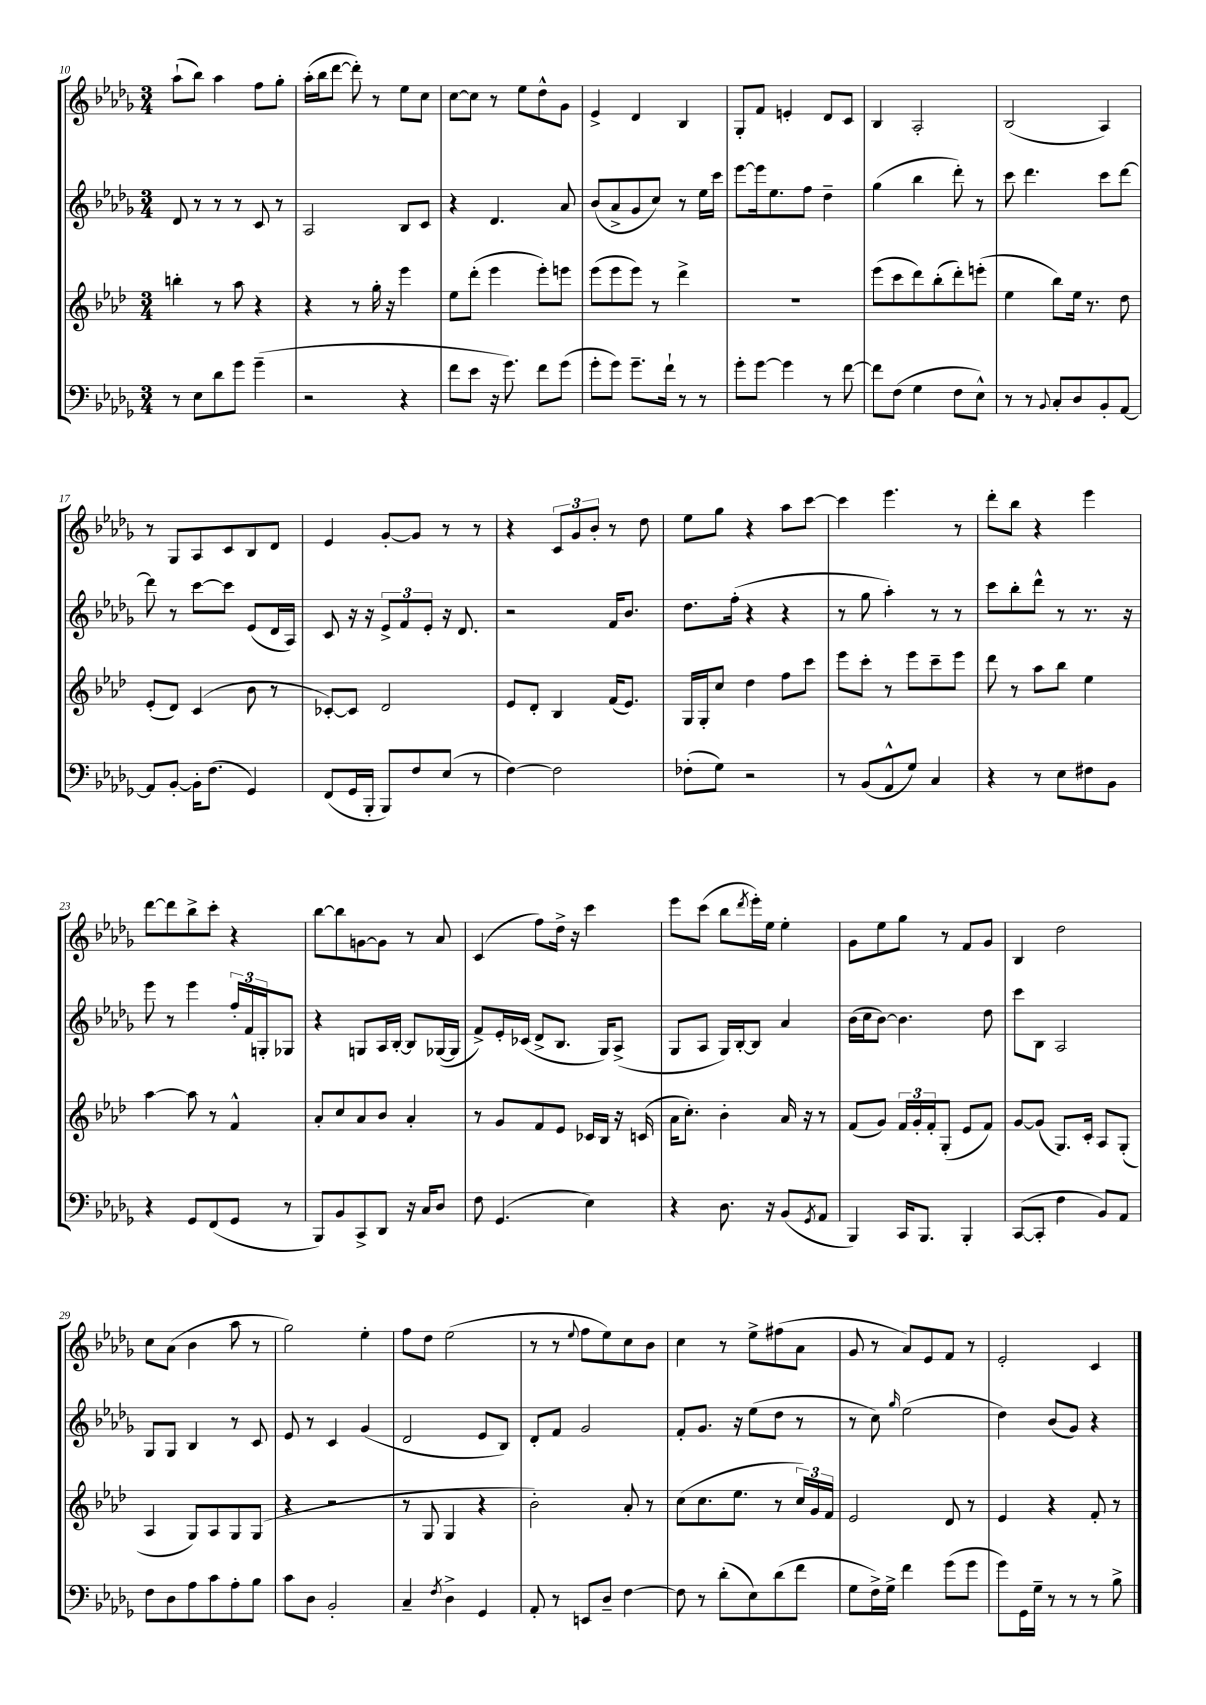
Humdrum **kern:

**kern	**kern	**kern	**kern
*staff4	*staff3	*staff2	*staff1
*clefF4	*clefG2	*clefG2	*clefG2
*k[b-e-a-d-g-]	*k[b-e-a-d-]	*k[b-e-a-d-g-]	*k[b-e-a-d-g-]
*M3/4	*M3/4	*M3/4	*M3/4
8r	4bb'	8d-	(8aa-`
8E-	.	8r	8bb-)
8d-	8r	8r	4aa-
8g-	8aa-	8r	.
(4g-~	4r	8c	8ff
.	.	8r	8gg-'
=	=	=	=
2r	4r	2A-	(16aa-'
.	.	.	16bb-
.	.	.	[8ddd-
.	8r	.	8ddd-'])
.	16gg'	.	8r
.	16r	.	.
4r	4eee-	8B-	8ee-
.	.	8c	8cc
=	=	=	=
8f	8ee-	4r	[8cc
8e-	(8ddd-'	.	8cc]
16r	4eee-	4.d-	8r
8.g-)	.	.	.
.	.	.	8ee-
8f	8eee-')	.	8dd-^^
(8g-	8eee	8a-	8g-
=	=	=	=
8g-'	(8eee-	(8b-	4e-^
8g-)	8eee-	8a-^	.
8.g-~	8eee-)	8g-	4d-
.	8r	8cc)	.
16f`	.	.	.
8r	4ddd-^	8r	4B-
8r	.	16ee-	.
.	.	16ccc	.
=	=	=	=
8g-'	2.r	[8eee-	8G-'
[8g-	.	16eee-]	8f
.	.	8.ee-	.
4g-]	.	.	4e'
.	.	8ff	.
8r	.	4dd-~	8d-
[8f	.	.	8c
=	=	=	=
8f]	(8eee-	(4gg-	4B-
(8F	8ccc	.	.
4G-	8ddd-)	4bb-	2A-'
.	(8bb-'	.	.
8F	8ddd-')	8ddd-')	.
8E-^^)	(8eee'	8r	.
=	=	=	=
8r	4ee-	8ccc	(2B-
8r	.	4.ddd-	.
8qqBB-	.	.	.
8C'	8bb-)	.	.
8D-	16ee-	.	.
.	8.r	.	.
8BB-'	.	8ccc	4A-)
[8AA-	8dd-	[8ddd-	.
=	=	=	=
8AA-]	(8e-'	8ddd-]	8r
[8BB-'	8d-)	8r	8G-
16BB-']	(4c	[8ccc	8A-
(8.F	.	.	.
.	.	8ccc]	8c
4GG-)	8b-	(8e-	8B-
.	8r	16d-	8d-
.	.	16A-)	.
=	=	=	=
(8FF	[8c-')	8c	4e-
16GG-	8c-]	16r	.
16BBB-'	.	16r	.
8BBB-)	2d-	12e-^	[8g-'
.	.	12f	.
8F	.	.	8g-]
.	.	12e-'	.
(8E-	.	16r	8r
.	.	8.d-	.
8r	.	.	8r
=	=	=	=
[4F)	8e-	2r	4r
.	8d-'	.	.
2F]	4B-	.	12c
.	.	.	12g-
.	.	.	12b-'
.	(16f	16f	8r
.	8.e-)	8.b-	.
.	.	.	8dd-
=	=	=	=
(8F-'	16G	8.dd-	8ee-
.	16G'	.	.
8G-)	8cc	.	8gg-
.	.	(16ff'	.
2r	4dd-	4r	4r
.	8ff	4r	8aa-
.	8ccc	.	[8ccc
=	=	=	=
8r	8eee-	8r	4ccc]
(8BB-	8ccc'	8gg-	.
8AA-^^	8r	4aa-')	4.eee-
8G-)	8eee-	.	.
4C	8ccc~	8r	.
.	8eee-	8r	8r
=	=	=	=
4r	8ddd-	8ccc	8ddd-'
.	8r	8bb-'	8bb-
8r	8aa-	8ddd-^^	4r
8E-	8bb-	8r	.
8F#	4ee-	8.r	4eee-
8BB-	.	.	.
.	.	16r	.
=	=	=	=
4r	[4aa-	8eee-	[8ddd-
.	.	8r	8ddd-]
8GG-	8aa-]	4eee-	8bb-^
(8FF	8r	.	8ccc'
8GG-	4f^^	24ff'	4r
.	.	24f	.
.	.	24G'	.
8r	.	8G-	.
=	=	=	=
8BBB-)	8a-'	4r	[8bb-
8BB-	8cc	.	8bb-]
8CC^	8a-	8G	[8g
8DD-	8b-	16A-	8g]
.	.	[16B-'	.
16r	4a-'	8B-]	8r
16C	.	.	.
8D-	.	([16G-	8a-
.	.	16G-]	.
=	=	=	=
8F	8r	8f^)	(4c
(4.GG-	8g	16e-'	.
.	.	(16c-	.
.	8f	8d-^	8ff)
.	8e-	8.B-	16dd-^
.	.	.	16r
4E-)	16c-	.	4ccc
.	16B-	16G-)	.
.	16r	(8A-^	.
.	(16c	.	.
=	=	=	=
4r	16a-	8G-	8eee-
.	8.cc')	.	.
.	.	8A-	(8ccc
8.D-	4b-'	16G-)	8bb-
.	.	[16B-'	.
.	.	.	8qddd-
.	.	8B-]	16eee-')
16r	.	.	16ee-
(8BB-	16a-	4a-	4ee-'
.	16r	.	.
8qGG-	.	.	.
8AA-	8r	.	.
=	=	=	=
4BBB-)	(8f	(16b-	8g-
.	.	16cc	.
.	8g)	[8b-)	8ee-
16CC	24f	4.b-]	8gg-
.	24g'	.	.
8.BBB-	.	.	.
.	24f'	.	.
.	(8G'	.	8r
4BBB-'	8e-	.	8f
.	8f)	8dd-	8g-
=	=	=	=
([8CC	[8g	8ccc	4B-
8CC']	(8g]	8B-	.
4F	8.G)	2A-	2dd-
.	16c'	.	.
8BB-)	8A-	.	.
8AA-	(8G'	.	.
=	=	=	=
8F	4A-	8G-	8cc
8D-	.	8G-	(8a-
8A-	8G)	4B-	4b-
8c	8A-	.	.
8A-'	8G	8r	8aa-
8B-	(8G	8c	8r
=	=	=	=
8c	4r	8e-	2gg-)
8D-	.	8r	.
2BB-'	2r	4c	.
.	.	(4g-	4ee-'
=	=	=	=
4C~	8r	2d-	8ff
.	8G	.	8dd-
8qF	.	.	.
4D-^	4G	.	(2ee-
4GG-	4r	8e-	.
.	.	8B-)	.
=	=	=	=
8AA-'	2b-')	8d-'	8r
8r	.	8f	8r
.	.	.	8qqee-
8EE	.	2g-	8ff
8D-~	.	.	8ee-)
[4F	8a-'	.	8cc
.	8r	.	8b-
=	=	=	=
8F]	(8cc	8f'	4cc
8r	8.cc	8.g-	.
(8d-'	.	.	8r
.	8.ee-	16r	.
8E-)	.	(8ee-	8ee-^
(8d-	8r	8dd-	(8ff#
8f	24cc)	8r	8a-
.	24g	.	.
.	24f	.	.
=	=	=	=
8G-	2e-	8r	8g-
16F^)	.	8cc)	8r
16G-^	.	.	.
.	.	16qqgg-	.
4f	.	(2ee-	8a-)
.	.	.	8e-
(8g-	8d-	.	8f
8g-	8r	.	8r
=	=	=	=
8g-)	4e-	4dd-)	2e-'
16GG-	.	.	.
16G-~	.	.	.
8r	4r	(8b-	.
8r	.	8g-)	.
8r	8f'	4r	4c
8B-^	8r	.	.
==	==	==	==
*-	*-	*-	*-
